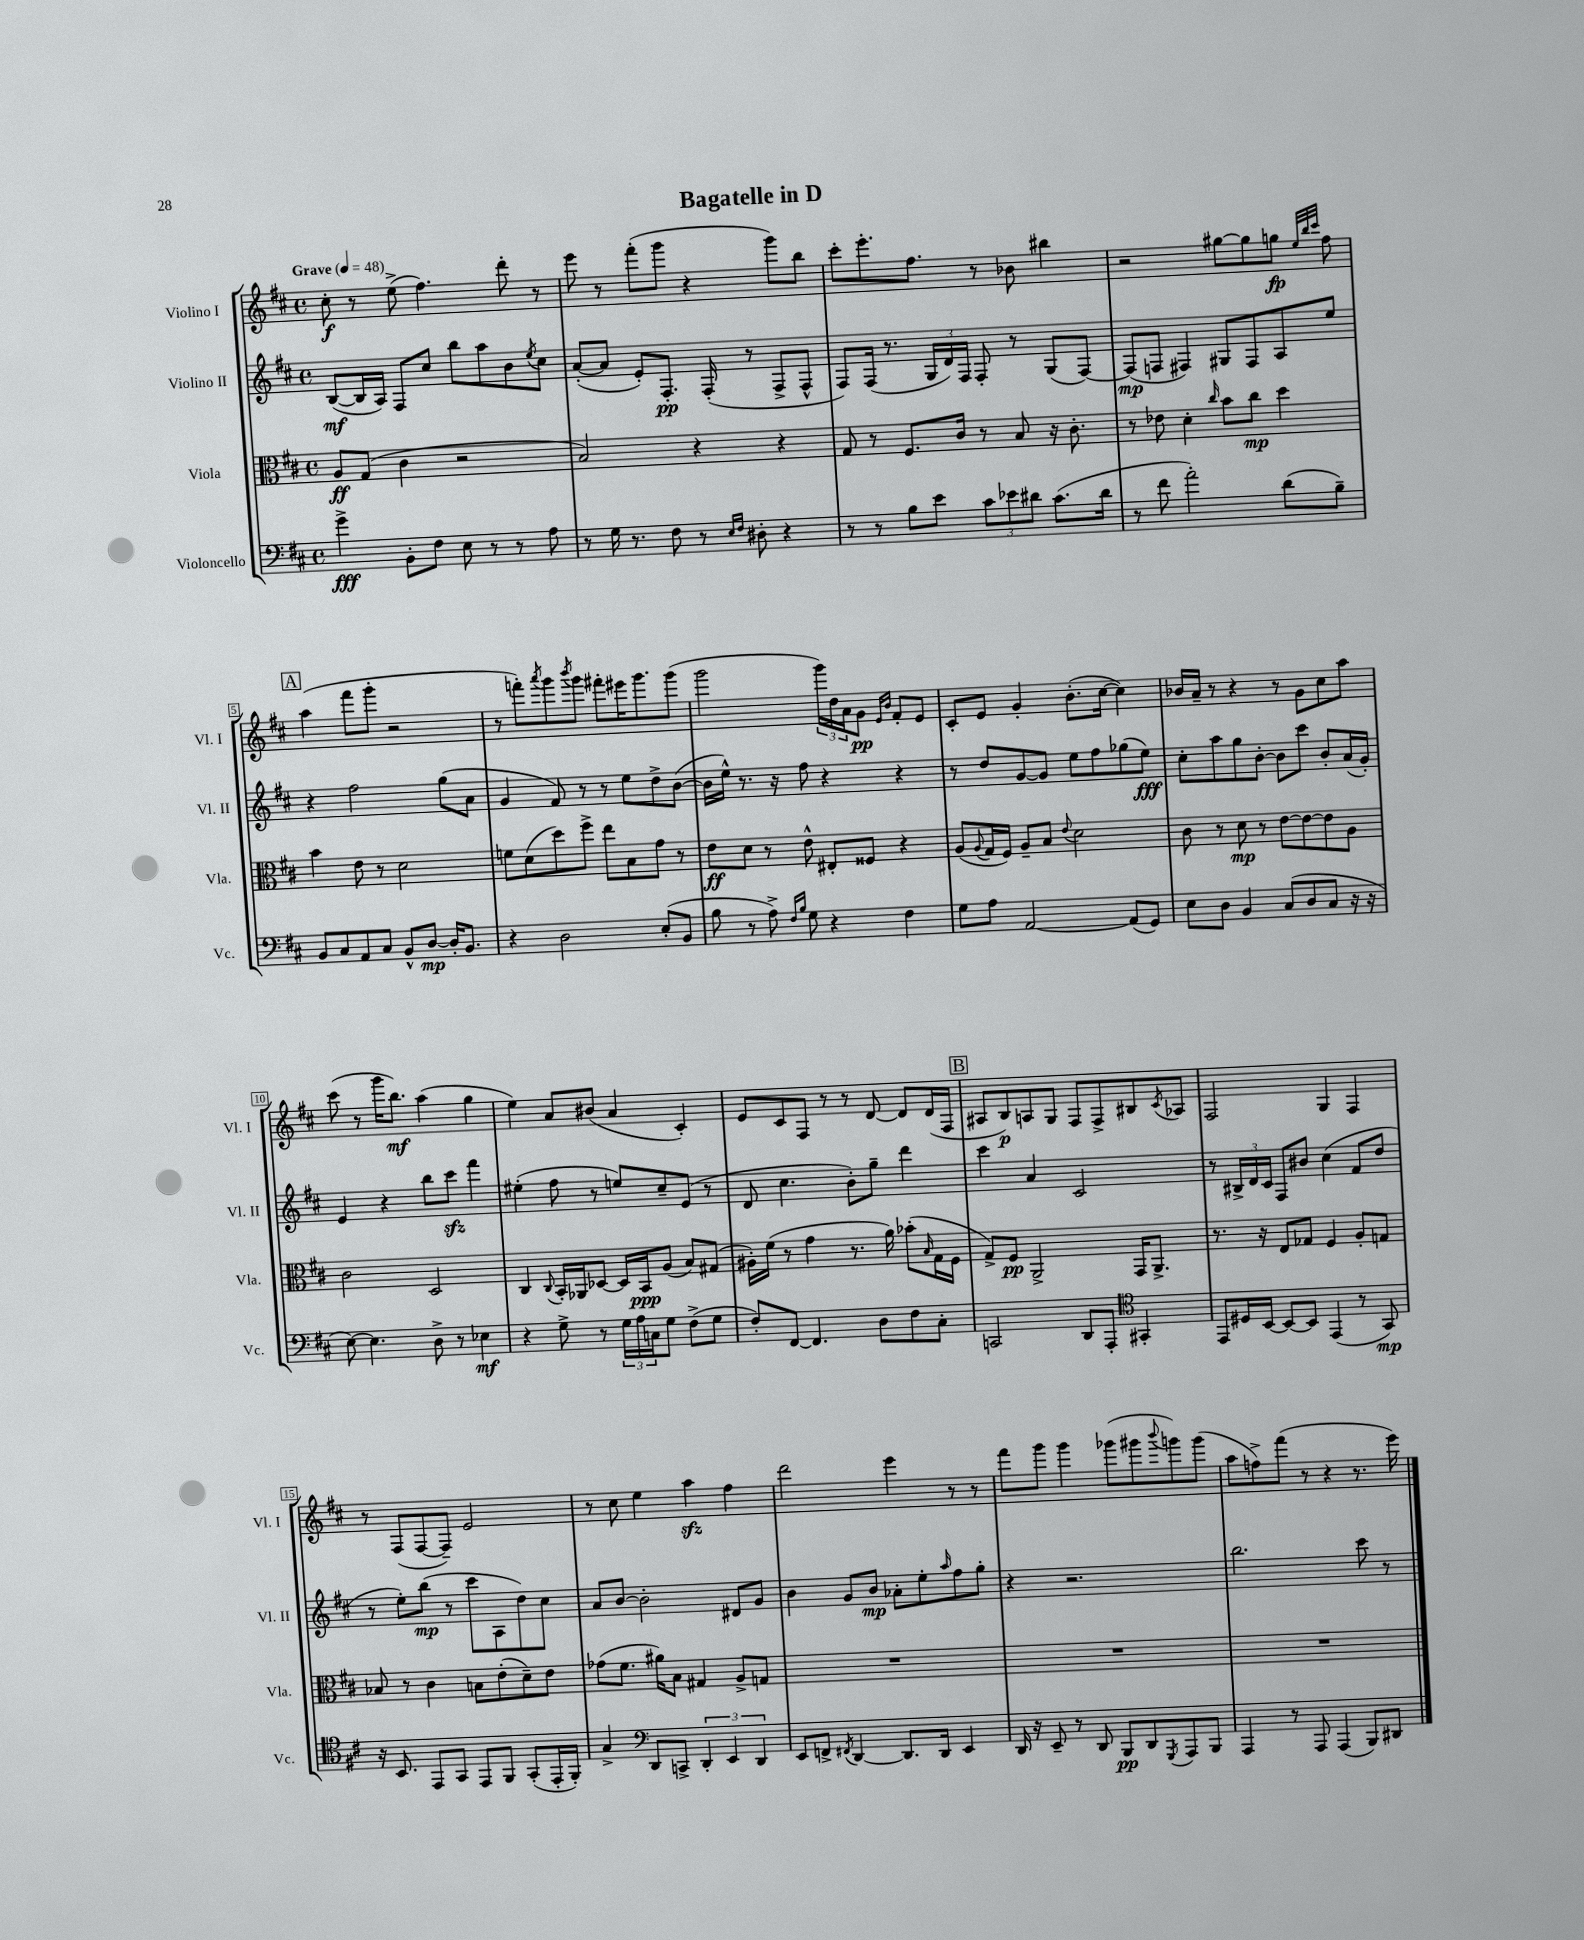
\header { title = "Bagatelle in D" }
<<
\new StaffGroup <<
\new Staff = "s0" \with { instrumentName = "Violino I" shortInstrumentName = "Vl. I" } {
    \clef treble \key d \major \defaultTimeSignature \time 4/4 \tempo "Grave" 4 = 48
    cis''8-.\f r8 e''8->( fis''4.) d'''8-. r8 |
    e'''8 r8 fis'''8-.( g'''8 r4 g'''8) b''8 |
    cis'''8-. e'''8.-. fis''8. r8 bes'8 bis''4 |
    r2 gis''8~ gis''8 g''8\fp \grace { e''32 b''32 cis'''32 } fis''8 |
    \mark \markup { \box "A" } a''4( fis'''8 g'''8-. r2 |
    r8 f'''8-.) \acciaccatura { a'''8 } g'''8 \acciaccatura { b'''8 } g'''8 fis'''8-. eis'''16 g'''8. g'''8( |
    g'''2 \tuplet 3/2 { g'''16) d''16 a'16 } g'8\pp \grace { e'16 b'16 } fis'8-. e'8 |
    cis'8-. e'8 g'4-. b'8.-.( cis''16~ cis''4) |
    bes'16 a'16-- r8 r4 r8 g'8 cis''8 a''8 |
    cis'''8( r8 g'''16 b''8.\mf) a''4( g''4 |
    e''4) a'8 bis'8( a'4 cis'4-.) |
    e'8 cis'8 fis8 r8 r8 d'8~ d'8 d'16( fis16 |
    \mark \markup { \box "B" } ais8 b8\p) a8 g8 fis8 fis8-> bis8 \acciaccatura { cis'8 } aes8 |
    fis2 g4 fis4 |
    r8 fis8( fis8~ fis8--) e'2 |
    r8 cis''8 e''4 a''4\sfz fis''4 |
    d'''2 e'''4 r8 r8 |
    fis'''8 g'''8 g'''4 ges'''8( gis'''8 \appoggiatura { b'''8 } g'''8) g'''8( |
    a''8 f''8->) fis'''8( r8 r4 r8. e'''16) \bar "|." |
}
\new Staff = "s1" \with { instrumentName = "Violino II" shortInstrumentName = "Vl. II" } {
    \clef treble \key d \major \defaultTimeSignature \time 4/4
    b8~\mf( b16 a16) fis8 cis''8 b''8 a''8 b'8 \acciaccatura { e''8 } cis''8 |
    a'8~-.( a'8 e'8-.) fis8.-.\pp fis16-.( r8 fis8-> fis8-^ |
    fis8) fis16( r8. \tuplet 3/2 { g16 d'16) fis16 } fis8-. r8 g8( fis8~) |
    fis8\mp( f8 fis4) gis8 fis8 a8 e''8 |
    \mark \markup { \box "A" } r4 fis''2 g''8( a'8 |
    g'4 fis'8) r8 r8 e''8 d''8-> b'8~( |
    b'16 e''16-^) r8. r16 fis''8 r4 r4 |
    r8 d''8 g'8~ g'8 e''8 fis''8 ges''8( e''8\fff) |
    cis''8-. a''8 g''8 b'8~-. b'8 cis'''8 b'8-. a'16( g'16-.) |
    e'4 r4 b''8 cis'''8\sfz fis'''4 |
    eis''4-.( fis''8 r8 e''8) cis''8-- e'8( r8 |
    d'8 cis''4. b'8-.) g''8-- d'''4 |
    \mark \markup { \box "B" } cis'''4 a'4 cis'2 |
    r8 \tuplet 3/2 { bis16-> d'16 cis'16 } fis8 bis'8 cis''4( fis'8 d''8 |
    r8 e''8-.) b''8\mp( r8 cis'''8 a8 d''8) cis''8 |
    a'8 b'8~ b'2-. dis'8 g'8 |
    b'4 g'8 b'8\mp aes'8-. e''8-. \grace { a''16 } fis''8 g''8-. |
    r4 r2. |
    b''2. cis'''8 r8 \bar "|." |
}
\new Staff = "s2" \with { instrumentName = "Viola" shortInstrumentName = "Vla." } {
    \clef alto \key d \major \defaultTimeSignature \time 4/4
    a8\ff g8( cis'4 r2 |
    b2) r4 r4 |
    g8 r8 fis8. cis'16 r8 b8 r16 cis'8.-. |
    r8 ees'8 d'4-. \grace { cis''16 } b'8 cis''8\mp d''4 |
    \mark \markup { \box "A" } b'4 e'8 r8 d'2 |
    f'8 d'8( d''8) fis''8-> e''8 b8 g'8 r8 |
    e'8\ff d'8 r8 e'8-^ eis8-. fisis8 r4 |
    a8( \appoggiatura { a8 } g16 fis16) a8-- b8 \appoggiatura { e'8 } d'2 |
    cis'8 r8 d'8\mp r8 e'8~ e'8~ e'8 a8 |
    cis'2 d2 |
    cis4 \appoggiatura { cis8 } b,16-. aes,16 des8~ des16 b,16\ppp a8( b8) gis8( |
    ais16-.) fis'16( r8 g'4 r8. a'16) bes'8-.( \grace { b16 } g16 fis16 |
    \mark \markup { \box "B" } g8->) fis8\pp a,2-> g,16 a,8.-> |
    r8. r16 e8 ges8 fis4 a8-. g8 |
    bes8 r8 cis'4 b8 e'8-.( d'8--) e'8 |
    ges'8( fis'8. ais'16) b8 gis4 a8-> g8 |
    R1 |
    R1 |
    R1 \bar "|." |
}
\new Staff = "s3" \with { instrumentName = "Violoncello" shortInstrumentName = "Vc." } {
    \clef bass \key d \major \defaultTimeSignature \time 4/4
    g'4->\fff b,8-. fis8 e8 r8 r8 a8 |
    r8 g16 r8. fis8 r8 \grace { e16 fis16 } dis8-. r4 |
    r8 r8 b8 e'8 \tuplet 3/2 { cis'8 ees'8 dis'8 } cis'8.( dis'16 |
    r8 fis'8 a'2-.) d'8( b8--) |
    \mark \markup { \box "A" } b,8 cis8 a,8 cis8 b,8-^ d8~\mp d16-. b,8. |
    r4 d2 e8-.( b,8 |
    b8 r8 a8->) \grace { fis16 b16 } g8 r4 fis4 |
    g8 a8 a,2~ a,8( g,8) |
    e8 d8 b,4 cis8( d8 cis8 r16 r16 |
    e8~) e4. d8-> r8 ees4\mf |
    r4 g8-> r8 \tuplet 3/2 { g16 a16 c16 } g8 fis8->( g8 |
    fis8-.) fis,8~ fis,4. d8 fis8 cis8-. |
    \mark \markup { \box "B" } c,2 d,8 a,,8-. \clef tenor gis,4-. |
    e,8 dis16 b,16~ b,8~ b,8 e,4( r8 g,8\mp) |
    r16 b,8. e,8 g,8 e,8 fis,8 g,8-.( e,16-. fis,16-.) |
    g4-> \clef bass d,8 c,8-> \tuplet 3/2 { d,4-. e,4 d,4 } |
    e,8 f,8-> \acciaccatura { fis,8 } d,4~ d,8. d,16 e,4 |
    d,16 r16 e,8-- r8 d,8 b,,8\pp d,8 \acciaccatura { g,,8 } a,,8 b,,8 |
    a,,4 r8 a,,8 a,,4( b,,8) dis,8 \bar "|." |
}
>>
>>
\layout { \context { \Score \override BarNumber.stencil = #(make-stencil-boxer 0.1 0.3 ly:text-interface::print) } }
